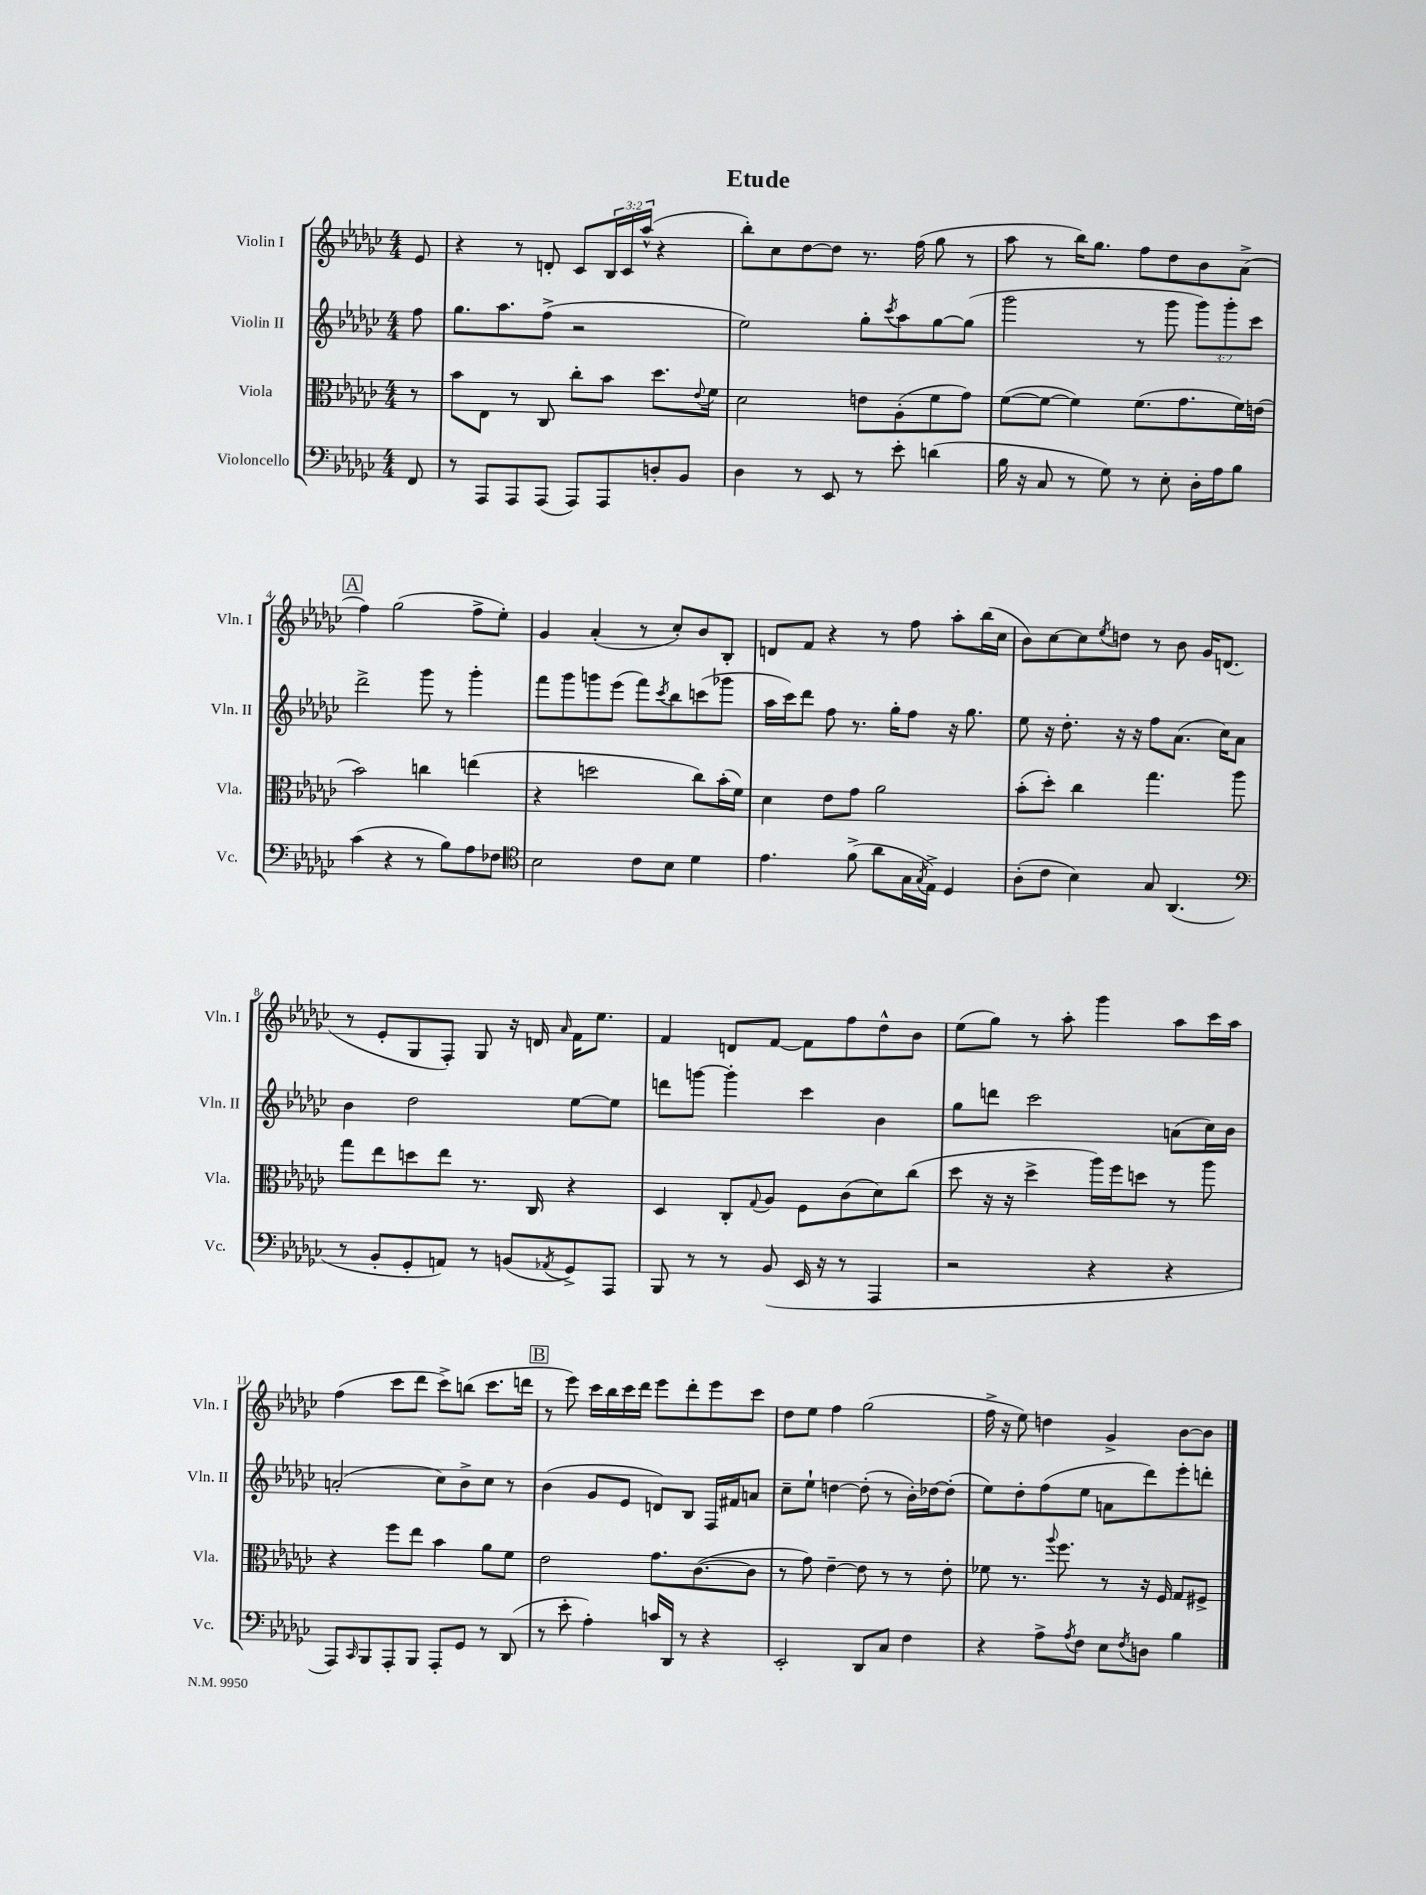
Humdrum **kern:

**kern	**kern	**kern	**kern
*staff4	*staff3	*staff2	*staff1
*clefF4	*clefC3	*clefG2	*clefG2
*k[b-e-a-d-g-c-]	*k[b-e-a-d-g-c-]	*k[b-e-a-d-g-c-]	*k[b-e-a-d-g-c-]
*M4/4	*M4/4	*M4/4	*M4/4
8FF/	8r	8ff\	8e-/
=	=	=	=
8r	8b-\L	8.gg-\L	4r
8AAA-/L	8E-\J	.	.
.	.	8.aa-\	.
8AAA-/	8r	.	8r
(8AAA-/J	8C-/	(8ff^\J	8d'/
8AAA-/L)	8cc-'\L	2r	8c-/L
8AAA-/	8b-\J	.	24B-/L
.	.	.	24c-/
.	.	.	(24aa-^^/JJ
8D'/	8.dd-\L	.	4r
8BB-/J	.	.	.
.	8qqe-/	.	.
.	16f\Jk	.	.
=	=	=	=
4D-\	2d-\	2ee-\)	8bb-'\L)
.	.	.	8cc-\
8r	.	.	[8dd-\
8EE-/	.	.	8dd-\]J
8r	8e\L	8gg-'\L	8.r
.	.	8qccc-/	.
8e-'\	(8A-'\	8aa-\	.
.	.	.	(16ff\
(4d\	8f\	[8gg-\	8gg-\
.	8g-\J)	(8gg-\]J	8r
=	=	=	=
16B-\	([8f\L	2ggg-\	8aa-\
16r	.	.	.
8C-/	8f\_J	.	8r
8r	4f\])	.	16bb-\LK)
.	.	.	8.gg-\J
8G-\)	.	.	.
8r	(8.f\L	8r	8ff\L
8E-'\	.	8ggg-\	8dd-\
.	8.g-\	.	.
16D-'\LL	.	12ggg-\L)	8b-\
16A-\J	.	.	.
.	.	12ggg-'\	.
8B-\J	16f\L)	.	(8a-^\J
.	.	12ccc-\J	.
.	(16e\JJ	.	.
=	=	=	=
(4c-\	2b-\)	2ddd-^\	4ff\)
4r	.	.	(2gg-\
8r	4cc\	8ggg-\	.
8B-\L)	.	8r	.
8A-\	(4ee\	4ggg-'\	8ff^\L
8F-\J	.	.	8ee-'\J)
=	=	=	=
*clefC4	*	*	*
2B-\	4r	8fff\L	4g-/
.	.	8ggg-\	.
.	2dd\	8ggg\	(4a-'/
.	.	(8eee-\J	.
8c-\L	.	8fff\L)	8r
.	.	8qccc-/	.
8B-\J	.	8bb-\	8cc-'/L)
4d-\	8cc-\L)	(8ccc\	8b-/
.	(16b-'\L	8ggg-\J	8B-'/J
.	16f\JJ)	.	.
=	=	=	=
4.e-\	4d-\	16aa-\LL	8d/L
.	.	16ccc-\J)	.
.	.	8ddd-\J	8f/J
.	8e-\L	8ff\	4r
(8f^\	8g-\J	8.r	.
8a-\L	2a-\	.	8r
.	.	16gg-'\LK	.
16G-\L	.	8ff\J	8ff\
8qG-/	.	.	.
16E-^\JJ)	.	.	.
4D-/	.	16r	8aa-'\L
.	.	8.gg-\	.
.	.	.	(16bb-\L
.	.	.	16cc-\JJ
=	=	=	=
(8A-'\L	(8b-'\L	8ee-\	8b-\L)
8c-\J	8dd-'\J)	16r	[8cc-\
.	.	8.dd-'\	.
4B-\)	4cc-\	.	8cc-\]
.	.	.	8qee-/
.	.	16r	8dd\J
.	.	16r	.
8G-/	4.gg-\	8ff\L	8r
(4.AA-/	.	(8.a-\J	8b-\
.	.	.	16g-/LK
.	.	16cc-\LK)	(8.d/J
.	8aa-\	8a-\J	.
=	=	=	=
*clefF4	*	*	*
8r	8gg-\L	4b-\	8r
8BB-'/L	8ee-\	.	8e-'/L
8GG-'/	8dd\	2dd-\	8G-/
8AA/J)	8ee-\J	.	8F'/J)
8r	8.r	.	8G-/
(8BB/L	.	.	16r
.	16C-/	.	16d/
8qAA-/	.	.	16qqa-/
8GG-^/)	4r	[8ee-\L	16f\LK
.	.	.	8.ee-\J
8AAA-/J	.	8ee-\]J	.
=	=	=	=
8BBB-/	4D-/	8ddd\L	4f/
8r	.	[8ggg\J	.
8r	8C-'/L	4ggg'\]	8d/L
.	8qqG-/	.	.
(8BB-/	8A-/J	.	[8f/J
16EE-/	8F\L	4ccc-\	8f\]L
16r	.	.	.
8r	(8c-\	.	8ff\
4AAA-/	8d-\)	4b-\	8dd-^^\
.	(8cc-\J	.	8b-\J
=	=	=	=
2r	8dd-\	8gg-\L	(8ee-\L
.	16r	8ddd\J	8gg-\J)
.	16r	.	.
.	4dd-^\	2ccc-\	8r
.	.	.	8aa-'\
4r	16aa-\LL)	.	4ggg-\
.	16ff\J	.	.
.	8dd\J	.	.
4r	8r	(8a\L	8aa-\L
.	8aa-\	16cc-\L)	16ccc-\L
.	.	16b-\JJ	16aa-\JJ
=	=	=	=
8AAA-/L)	4r	(2a'/	(4ff\
16qqCC-/	.	.	.
8BBB-/	.	.	.
8AAA-'/	8ff\L	.	8ccc-\L
8BBB-/J	8ee-\J	.	8ddd-\J
8AAA-'/L	4b-\	8cc-\L)	8ccc-^\L)
8GG-/J	.	8b-^\	(8bb\J
8r	8a-\L	8cc-\J	8.ccc-\L
(8DD-/	8f\J	8r	.
.	.	.	16ddd\Jk
=	=	=	=
8r	2e-\	(4b-\	8r
8e-'\	.	.	8eee-\)
4A-'\)	.	8g-/L	16ccc-\LL
.	.	.	16bb-\
.	.	8e-/J	16ccc-\
.	.	.	16ddd-\JJ
16c/LL	8.g-\L	8d/L)	8eee-\L
16DD-/JJ	.	.	.
8r	.	8B-/J	8ddd-'\
.	([8.c-\	.	.
4r	.	16F/LL	8eee-\
.	.	16f#/J	.
.	8c-\]J	8a/J	8ccc-\J
=	=	=	=
2EE-'/	8r	8cc-~\L	8dd-\L
.	8g-\)	8ee-`\J	8ee-\J
.	[4e-~\	[4dd\	4ff\
8DD-/L	8e-\]	(8dd'\]	(2gg-\
8C-/J	8r	8r	.
4F\	8r	16b-'\LL)	.
.	.	[16dd-\J	.
.	8e-'\	(8dd-'\]J	.
=	=	=	=
4r	8f-\	8ee-\L)	16ff^\
.	.	.	16r
.	8.r	8dd-'\	8ee-\)
8A-^\L	.	(8ff\	4dd\
.	8qqaa-/	.	.
.	8.ff\	.	.
8qA-/	.	.	.
8F\J	.	8ee-\J	.
8E-\L	8r	8a\L	4g-^/
8qF/	.	.	.
8D\J	16r	8ddd-\)	.
.	16F/	.	.
4B-\	8G-/L	8eee-'\	[8b-\L
.	8F#^/J	8ddd'\J	8b-\]J
==	==	==	==
*-	*-	*-	*-
